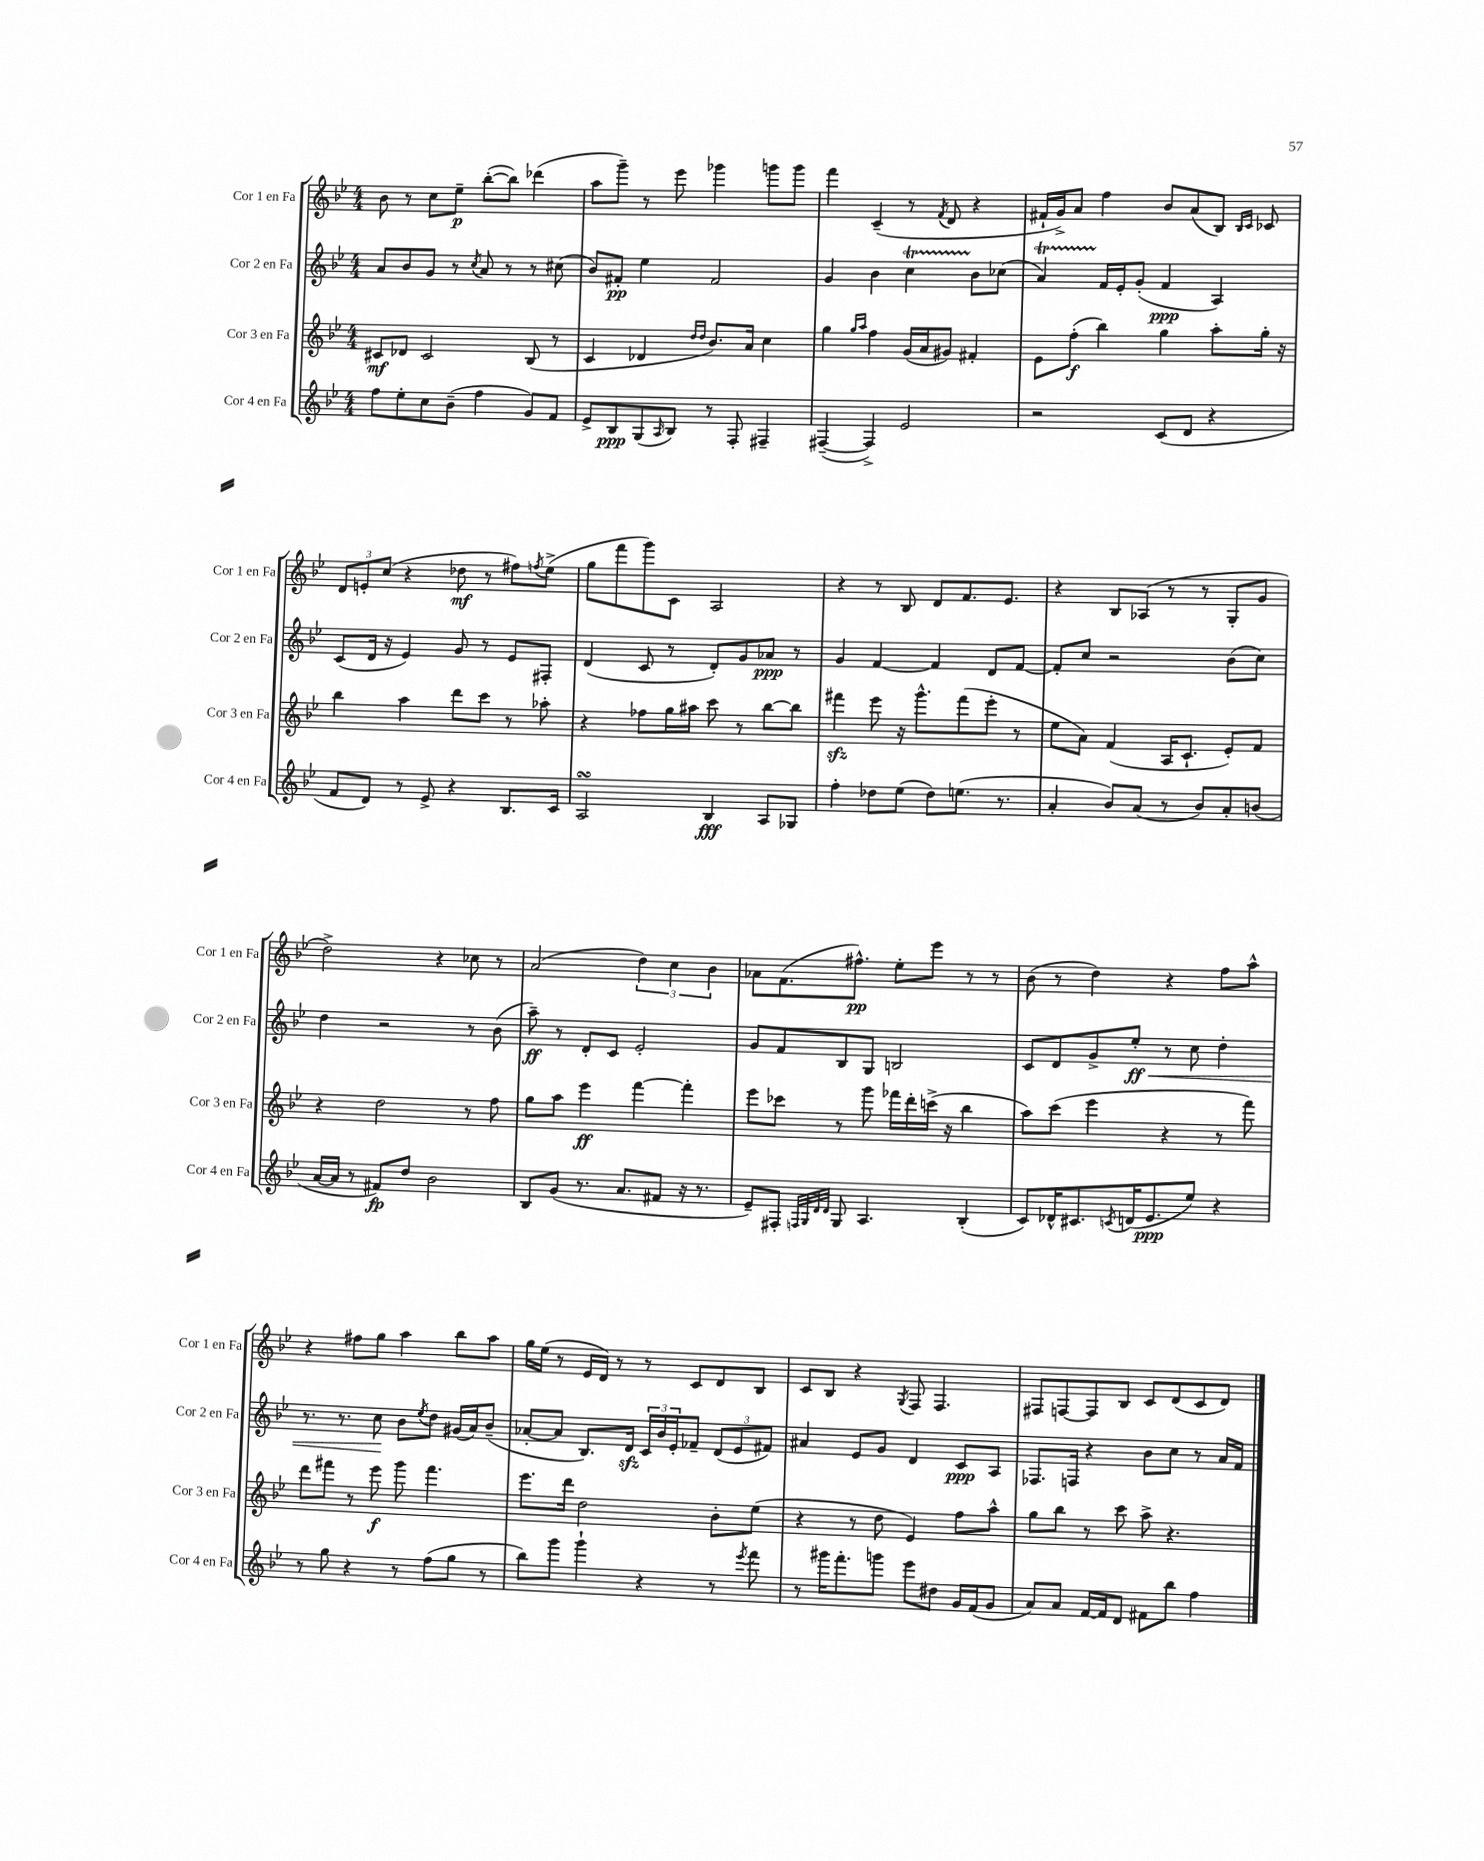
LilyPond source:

<<
\new StaffGroup <<
\new Staff = "s0" \with { instrumentName = "Cor 1 en Fa" shortInstrumentName = "Cor 1 en Fa" } {
    \clef treble \key bes \major \numericTimeSignature \time 4/4
    bes'8 r8 c''8 ees''8--\p bes''8~-.( bes''8) des'''4( |
    a''8 g'''8--) r8 ees'''8 ges'''4 g'''8 g'''8 |
    f'''4 c'4--( r8 \acciaccatura { f'8 } d'8 r4 |
    fis'16-! g'16->) a'8 f''4 bes'8 a'8( bes8) \grace { bes16 c'16 } ces'8 |
    \tuplet 3/2 { d'8 e'8-. c''8( } r4 des''8\mf r8 fis''8) \acciaccatura { f''8 } ees''8->( |
    g''8 f'''8 g'''8) c'8 a2 |
    r4 r8 bes8 d'8 f'8. ees'8. |
    r4 bes8 aes8( r8 r8 g8-. g'8 |
    d''2->) r4 ces''8 r8 |
    a'2( \tuplet 3/2 { d''4) c''4 bes'4 } |
    aes'8 f'8.( fis''8.-^\pp) ees''8-. ees'''8 r8 r8 |
    bes'8( r8 d''4) r4 f''8 a''8-^ |
    r4 fis''8 g''8 a''4 bes''8 a''8 |
    g''16 ees''16( r8 ees'16 d'16) r8 r8 c'8 d'8 bes8 |
    c'8 bes8 r4 \acciaccatura { g8 } f8 f4. |
    fis8 f8~ f8 bes8 c'8 d'8( c'8 d'8) \bar "|." |
}
\new Staff = "s1" \with { instrumentName = "Cor 2 en Fa" shortInstrumentName = "Cor 2 en Fa" } {
    \clef treble \key bes \major \numericTimeSignature \time 4/4
    a'8 bes'8 g'8 r8 \acciaccatura { c''8 } a'8 r8 r8 cis''8( |
    bes'8) fis'8-.\pp ees''4 fis'2 |
    g'4 bes'4 c''4\startTrillSpan bes'8\stopTrillSpan ces''8( |
    a'4\startTrillSpan) f'16\stopTrillSpan ees'16-. g'8-.( f'4\ppp a4) |
    c'8( d'16 r16 ees'4) g'8 r8 ees'8 fis8-. |
    d'4( c'8 r8 d'8-.) g'8 aes'8\ppp r8 |
    g'4 f'4~ f'4 d'8 f'8~ |
    f'8-. c''8 r2 bes'8( c''8) |
    d''4 r2 r8 bes'8( |
    a''8--\ff) r8 d'8-. c'8 ees'2-. |
    g'8 f'8 bes8 g8 b2 |
    c'8 d'8 g'8-> ees''8-.\ff\< r8 c''8 d''4-. |
    r8. r8. c''8\! bes'8 \acciaccatura { ees''8 } d''8 gis'16( a'16) bes'8--( |
    aes'8~-. aes'8 bes8.) d'16\sfz \tuplet 3/2 { c'16 bes'16 ees'16-. } fes'8-- \tuplet 3/2 { d'8( ees'8 fis'8) } |
    ais'4 ees'8 g'8 d'4 c'8\ppp a8 |
    fes8. f16 r4 bes'8 c''8 r8 a'16 f'16 \bar "|." |
}
\new Staff = "s2" \with { instrumentName = "Cor 3 en Fa" shortInstrumentName = "Cor 3 en Fa" } {
    \clef treble \key bes \major \numericTimeSignature \time 4/4
    cis'8\mf des'8 cis'2 bes8( r8 |
    c'4 des'4 \grace { d''16 d''16 } bes'8.) a'16 c''4 |
    g''4 \grace { g''16 a''16 } f''4 g'16( a'16 gis'8) fis'4-. |
    ees'8 f''8-.\f( bes''4) g''4 a''8-. g''16-. r16 |
    bes''4 a''4 d'''8 c'''8 r8 aes''8-. |
    r4 fes''8 g''16 ais''16 c'''8 r8 bes''8~ bes''8 |
    fis'''4\sfz ees'''8 r16 g'''8.-^ fis'''8( ees'''8-. r8 |
    ees''8 a'8) f'4( a16 c'8.-! ees'8-.) f'8 |
    r4 d''2 r8 f''8 |
    g''8 a''8 ees'''4\ff f'''4~ f'''4-. |
    ees'''8 ces'''8 r8 g'''8 fes'''16 d'''16-. c'''16->( r16 bes''4 |
    a''8) c'''8( ees'''4 r4 r8 f'''8) |
    d'''8 fis'''8 r8 ees'''8\f g'''8 fis'''4. |
    ees'''8. d'''16 d''2 bes'8-. ees''8( |
    r4 r8 d''8 ees'4) f''8 a''8-^ |
    g''8 bes''8 r8 c'''8 a''8-> r4. \bar "|." |
}
\new Staff = "s3" \with { instrumentName = "Cor 4 en Fa" shortInstrumentName = "Cor 4 en Fa" } {
    \clef treble \key bes \major \numericTimeSignature \time 4/4
    f''8 ees''8-. c''8 bes'8--( f''4 g'8) f'8 |
    ees'8-> bes8\ppp g8( \grace { a16 } bes8) r8 f8-. fis4-- |
    fis4~--( fis4->) ees'2 |
    r2 c'8( d'8 r4 |
    f'8 d'8) r8 ees'8-> r4 bes8. c'16 |
    a2\turn bes4\fff a8 ges8 |
    f''4-. des''8 ees''8( des''8) e''8.( r8. |
    a'4-. bes'8) a'8( r8 bes'8) a'8-. b'8( |
    a'16~ a'16 r8 fis'8\fp) d''8 bes'2 |
    bes8 g'8( r8. a'8. fis'8 r16 r8. |
    ees'8--) fis8-. \grace { f32 g32 d'32 d'32 } g8 a4. bes4-.( |
    c'8) des'16-^ cis'8. \acciaccatura { c'8 } d'16( ees'8.\ppp ees''8) r4 |
    r8 g''8 r4 r8 f''8( g''8 r8 |
    bes''8) g'''8 g'''4-! r4 r8 \acciaccatura { ees'''8 } f'''8 |
    r8 gis'''16 f'''8.-. g'''8 ees'''8 dis''8 g'16 f'16( g'8 |
    a'8) a'8 f'16~ f'16 d'8 fis'8 bes''8 f''4 \bar "|." |
}
>>
>>
\layout { \context { \Score \remove "Bar_number_engraver" } }
